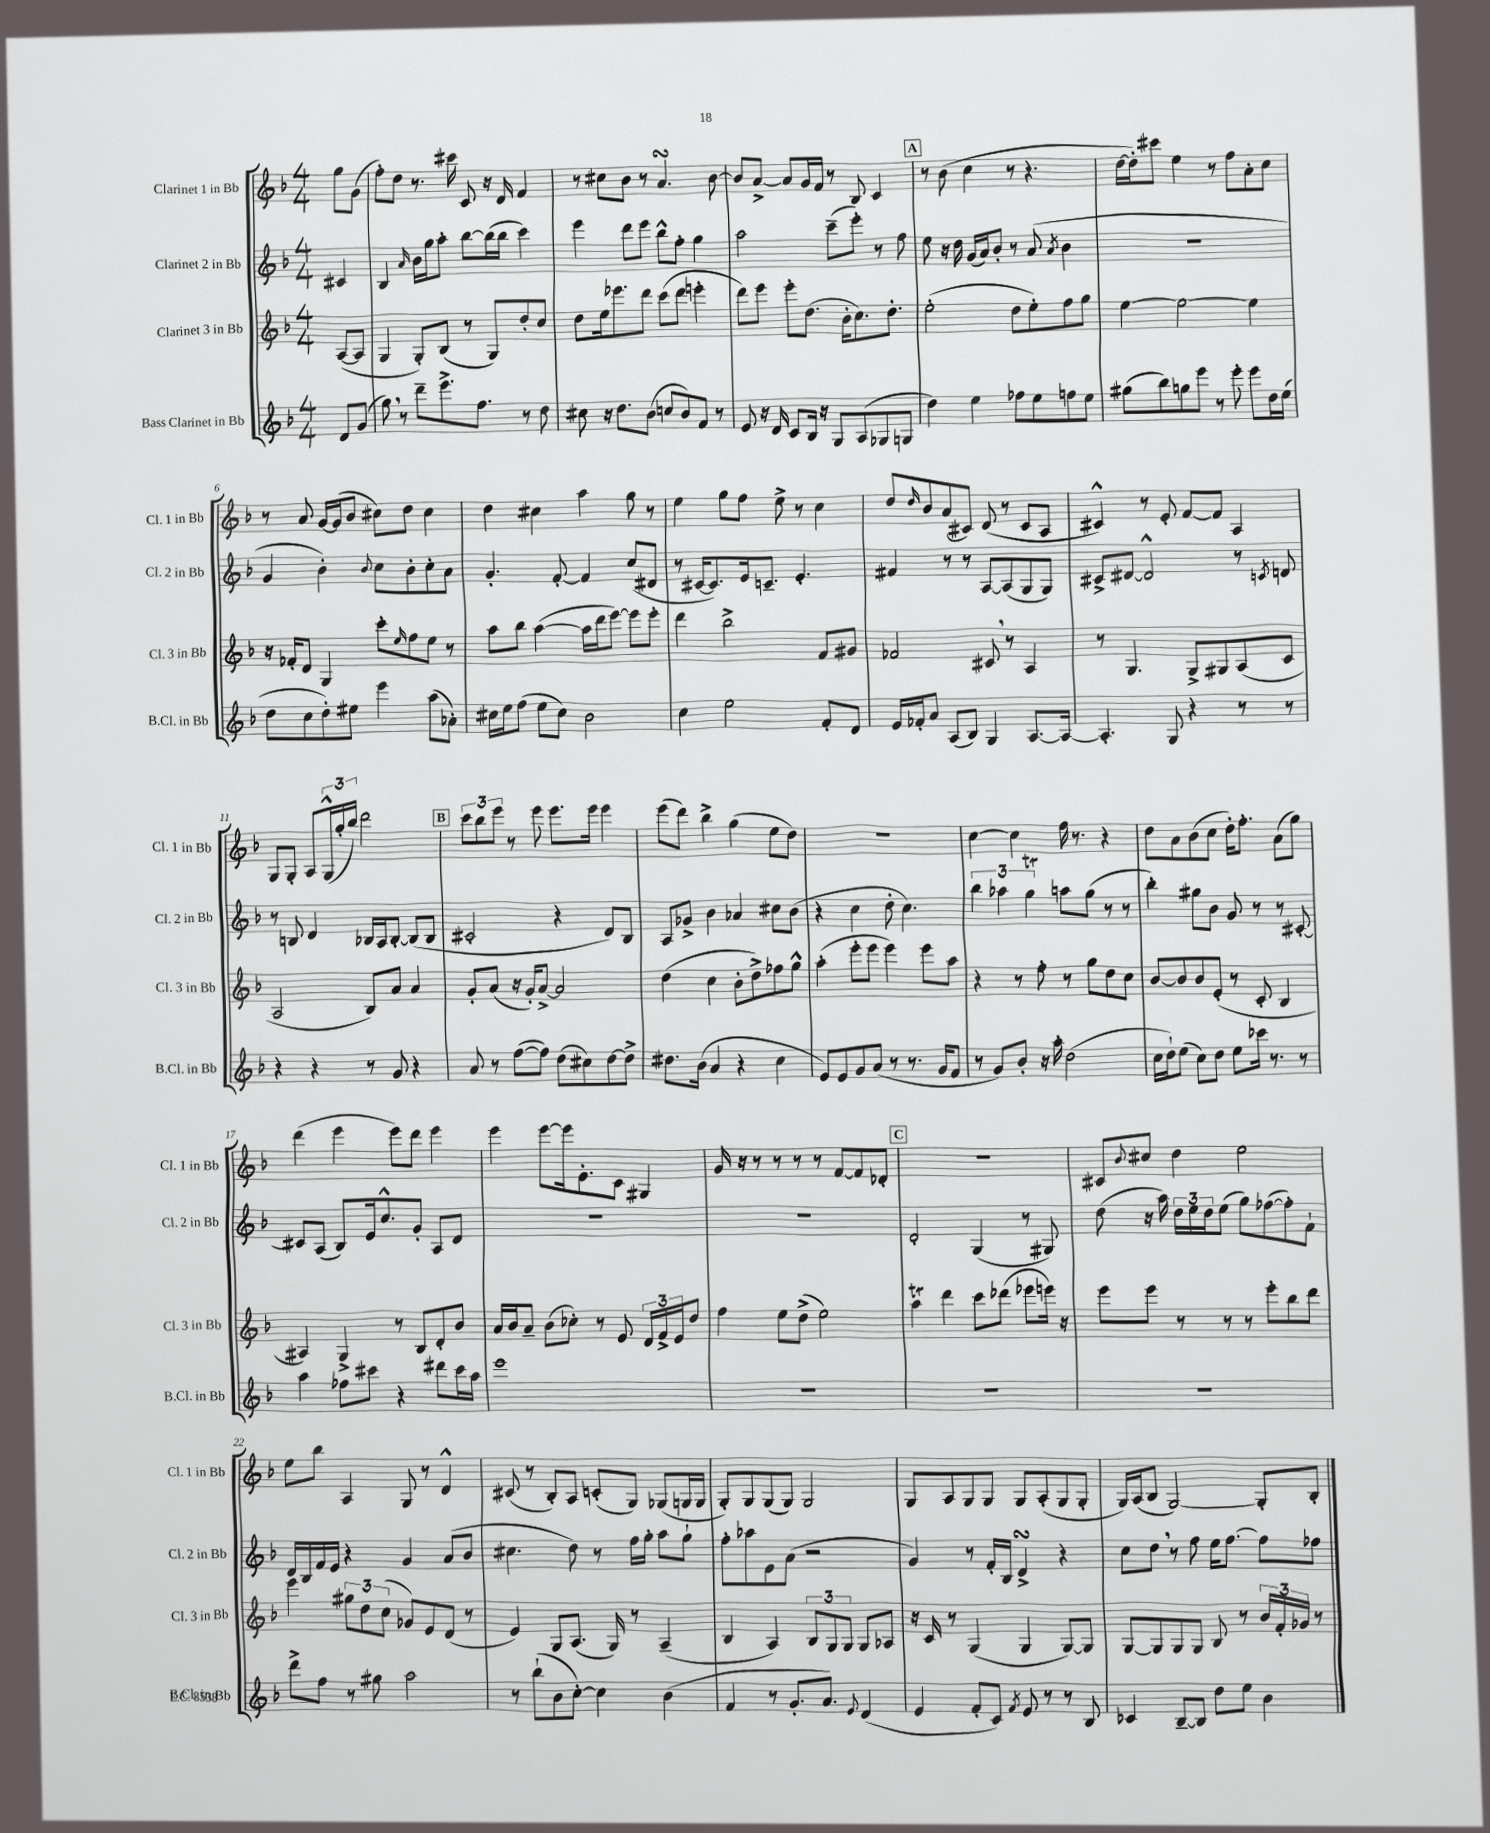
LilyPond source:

<<
\new StaffGroup <<
\new Staff = "s0" \with { instrumentName = "Clarinet 1 in Bb" shortInstrumentName = "Cl. 1 in Bb" } {
    \clef treble \key f \major \numericTimeSignature \time 4/4 \partial 4
    g''8 g'8( |
    f''8-.) d''8 r8. cis'''16 c'8 r16 d'16 f'4 |
    r8 cis''8 bes'8 r8 a'4.\turn bes'8~ |
    bes'8 a'8~-> a'8 g'16 f'16 r8 bes8 c'4 |
    \mark \markup { \box "A" } r8 bes'8( c''4 r8 r4. |
    d''16~ d''16-.) cis'''8 e''4 r8 f''8 a'8-. c''8 |
    r8 a'8 g'16~ g'16( bes'8 cis''8) d''8 cis''4 |
    d''4 cis''4 a''4 g''8 r8 |
    e''4 g''8 f''8 e''8-> r8 c''4 |
    d''8 \grace { d''16 } bes'8 a'8( cis'8) d'8( r8 cis'8 a8 |
    cis'4-^) r8 e'8-. f'8~ f'8 a4 |
    g8 g8-. a8 \tuplet 3/2 { g16-^( g''16-. bes''16) } d'''2 |
    \mark \markup { \box "B" } \tuplet 3/2 { c'''8 bes''8 e'''8 } r8 e'''8 e'''8. e'''16 e'''4 |
    e'''8( d'''8) bes''4-> g''4( e''8 d''8) |
    r1 |
    c''4~ c''4 f''16 r8. r4 |
    d''8 a'8 bes'8( c''8 d''16-.) f''8.-. a'8( g''8) |
    d'''4( e'''4 e'''8) d'''8 e'''4 |
    e'''4 e'''8~ e'''16 e'8.-. c'8 gis4 |
    g'16 r16 r8 r8 r8 r8 f'8~ f'8 des'8-. |
    \mark \markup { \box "C" } R1 |
    cis'8 \appoggiatura { bes'8 } cis''8 d''4 e''2 |
    e''8 bes''8 a4 g8 r8 d'4-^ |
    cis'8( r8 bes8-.) a8 c'8-.( g8) ges8( g16 g16 |
    g8-.) g8 g8( g8) g2 |
    g8 a8 g8 g8 g8 a8-.( g8 g8-. |
    g16) a16( bes8 g2~) g8-. bes8-. \bar "|." |
}
\new Staff = "s1" \with { instrumentName = "Clarinet 2 in Bb" shortInstrumentName = "Cl. 2 in Bb" } {
    \clef treble \key f \major \numericTimeSignature \time 4/4 \partial 4
    cis'4 |
    bes4 \grace { a'16 } bes'16 g''16 a''8-. bes''8~ bes''16( bes''16 c'''4) |
    e'''4 d'''8 e'''8 bes''8-^ f''8-. g''4 |
    a''2 c'''8--( e'''8-.) r8 f''8 |
    \mark \markup { \box "A" } e''8 r16 d''16 g'16( a'16) bes'8-. r8 a'8( \acciaccatura { a'8 } bes'4 |
    R1 |
    g'4 bes'4-.) \appoggiatura { bes'8 } c''8 bes'8-. c''8-. a'8 |
    g'4.-. f'8~-. f'4 c''8( dis'8 |
    r8 cis'16~ cis'8.) e'16 c'8.-- e'4.-. |
    fis'4 r8 r8 a8~ a8( g8 g8) |
    cis'8-> dis'8~ dis'2-^ r8 \acciaccatura { c'8 } d'8 |
    r8 b8 d'4 bes16 a16 bes8~-. bes8( bes8 |
    \mark \markup { \box "B" } cis'2-. r4 d'8) bes8 |
    a8 ges'8-> bes'4 aes'4 cis''8 bes'8( |
    r4 c''4 d''8-. c''4.) |
    \tuplet 3/2 { bes''4 aes''4 g''4\trill } a''8 g''8( r8 r8 |
    bes''4-.) gis''8 bes'8 g'8 r8 r8 cis'8~-. |
    cis'8 a8( bes8) e'16 c''8.-^ g'8-. a8 d'8 |
    R1 |
    R1 |
    \mark \markup { \box "C" } d'2-. g4( r8 gis8) |
    d''8( r16 a''16) \tuplet 3/2 { d''16 e''16 d''16 } e''8( g''8) fes''8~( fes''8-.) f'8-! |
    d'16 bes16 f'16 e'16 r4 g'4 a'8( bes'8 |
    cis''4. d''8) r8 f''16 g''16-. a''8 g''8-! |
    f''8-. aes''8 e'8 a'8( r2 |
    g'4) r8 f'16-. bes16 d'4->\turn r4 |
    c''8 d''8 \breathe r8 f''8 e''16 f''8.~ f''8 fes''8 \bar "|." |
}
\new Staff = "s2" \with { instrumentName = "Clarinet 3 in Bb" shortInstrumentName = "Cl. 3 in Bb" } {
    \clef treble \key f \major \numericTimeSignature \time 4/4 \partial 4
    a8~( a8 |
    g4 g8-.) bes8( r8 g8) d''8-. c''8 |
    d''8 e''16 ees'''8. d'''8 c'''8( d'''8 e'''4-. |
    d'''8) e'''8 e'''8-. d''8.( bes'16-. c''8.) d''8.-. |
    \mark \markup { \box "A" } e''2-.( d''8 e''8-.) f''8 g''8 |
    e''4~ e''2~ e''4 |
    r16 fes'16-. d'8 g4 c'''8-. \grace { e''16 } f''8 e''8 r8 |
    a''8 bes''8 a''4~( a''16 d'''16 e'''8~) e'''8 e'''8-. |
    d'''4 bes''2-> f'8 gis'8 |
    fes'2 cis'8 \breathe r8 a4 |
    r8 g4. g8-> gis8 a8( c'8 |
    a2 bes8) a'8 a'4 |
    \mark \markup { \box "B" } g'8-. a'8( r16 g'16-.) a'8~-> a'2 |
    d''4( c''4 bes'8-. d''8->) fes''8 g''8-^ |
    a''4-.( e'''8-. e'''8 e'''4) e'''8 a''8 |
    r4 r8 f''8-. r8 g''8 d''8 c''8 |
    bes'8~ bes'8 bes'8 e'8-.( r8 c'8-. bes4 |
    ais4) g4-> r8 bes8 d'8-. bes'8 |
    a'16 bes'16 a'8-- bes'8( ces''8-.) r8 e'8 \tuplet 3/2 { d'16 f'16-> e'16 } d''8 |
    f''4 e''8 d''8->( e''2) |
    \mark \markup { \box "C" } a''4\trill d'''4 c'''8 des'''8( ees'''8 e'''16) r16 |
    e'''8 e'''8 r8 r8 r8 e'''8-. bes''8 d'''8 |
    e'''4 \tuplet 3/2 { gis''8 d''8 c''8( } ges'8) e'8 d'8( r8 |
    e'4) g8 a8.( g16) r8 a4--( |
    bes4 a4) \tuplet 3/2 { bes8 g8 g8 } g8 aes8 |
    r16 c'16 r8 g4( g4 g8~) g8 |
    g8~ g8 g8 g8 bes8 r8 \tuplet 3/2 { bes'16 f'16-. ges'16 } r8 \bar "|." |
}
\new Staff = "s3" \with { instrumentName = "Bass Clarinet in Bb" shortInstrumentName = "B.Cl. in Bb" } {
    \clef treble \key f \major \numericTimeSignature \time 4/4 \partial 4
    d'8 g'8( |
    g''8) \breathe r8 d'''8-- e'''8.-> f''8. r8 d''8 |
    cis''8 r16 d''8. bes'8( c''8 bes'8) f'8 r8 |
    e'8 r16 d'16 c'8 bes16 r16 g8 a8( ges8 g8 |
    \mark \markup { \box "A" } d''4) e''4 fes''8 e''8 f''8 e''8 |
    gis''8( bes''8) g''8 e'''8 r8 e'''8-. e'''8 d''16 e''16( |
    d''8 c''8 d''8-.) eis''8 e'''4 a''8( aes'8-.) |
    cis''16 e''16 f''8( e''8 cis''8) bes'2 |
    c''4 e''2 f'8-. d'8 |
    e'16 fes'16-. a'8 a8( bes8) g4 a8.~ a16~ |
    a4.-. g8 r4 r8 r8 |
    r4 r4 r8 g'8 r4 |
    \mark \markup { \box "B" } a'8 r8 f''8~( f''8) d''8( cis''8) d''8~ d''8-> |
    dis''8. bes'16( a'4 r4 c''4 |
    e'8) e'8 g'8 a'8( r8 r8. g'16 f'8 |
    r8 g'8) bes'8-. r16 a''16-. d''2( |
    c''16 d''16-!) e''8( c''8) d''8 e''8 ces'''16 r8. r8 |
    a''4 fes''8 cis'''8 r4 dis'''8 cis'''16 a''16 |
    e'''1 |
    R1 |
    \mark \markup { \box "C" } R1 |
    R1 |
    d'''8-> f''8 r8 gis''8 a''2 |
    r8 bes''8-!( bes'8 c''8~-.) c''4 bes'4( |
    f'4 r8 g'8.-. a'8.) \appoggiatura { e'8 } d'4( |
    e'4 f'8-. c'8) \acciaccatura { f'8 } e'8 r8 r8 bes8 |
    ces'4 bes8~-- bes8 d''8 e''8 bes'4 \bar "|." |
}
>>
>>
